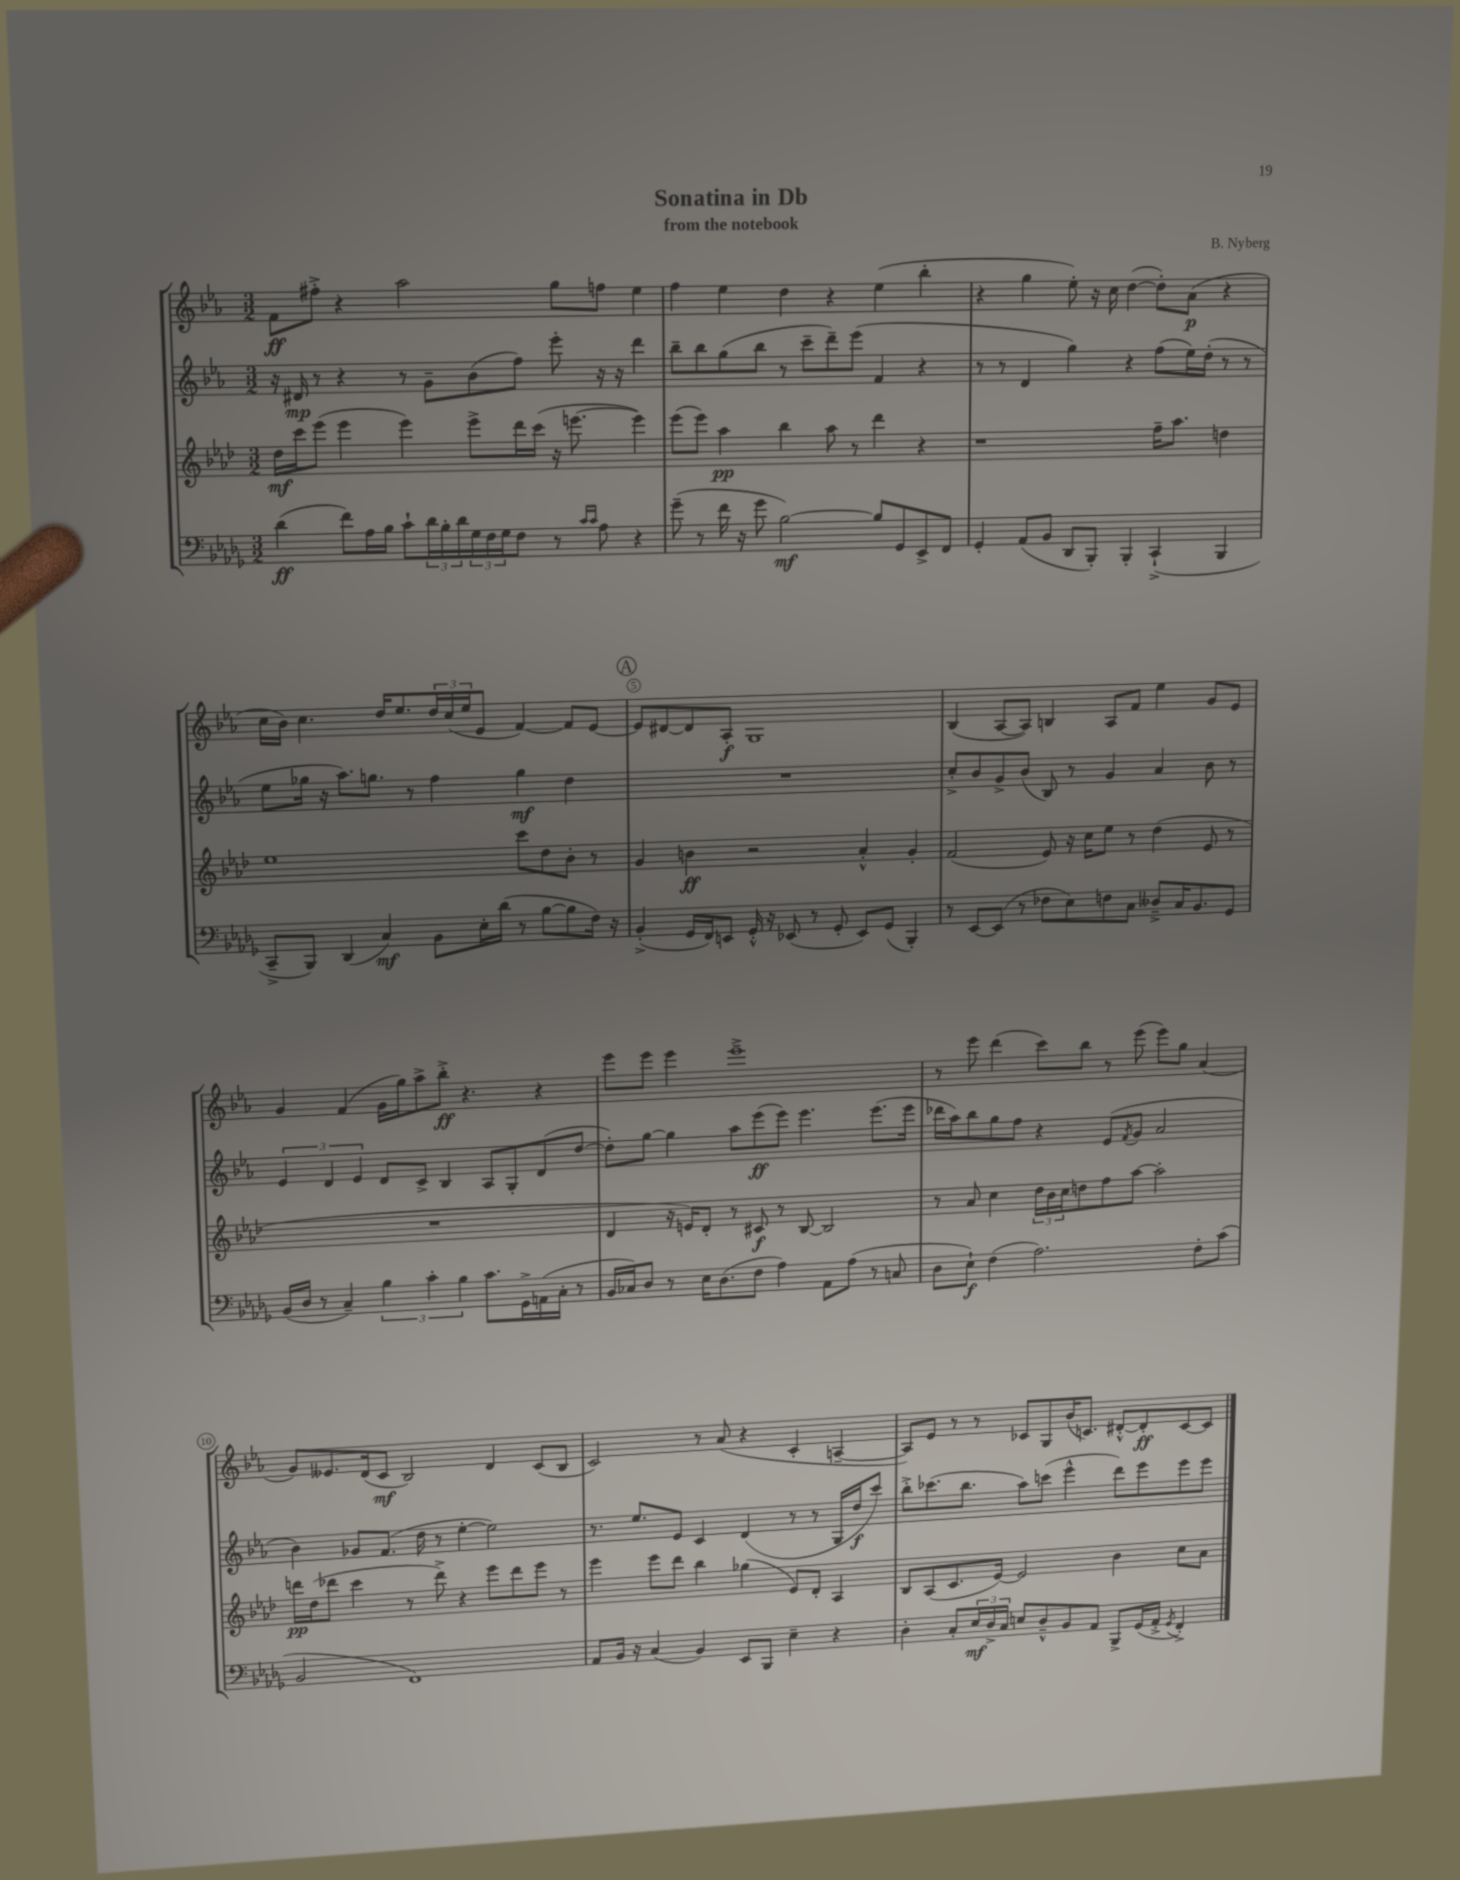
\header { title = "Sonatina in Db" composer = "B. Nyberg" subtitle = "from the notebook" }
<<
\new StaffGroup <<
\new Staff = "s0" {
    \clef treble \key ees \major \numericTimeSignature \time 3/2
    f'8\ff fis''8-.-> r4 aes''2 g''8 f''8 ees''4 |
    f''4 ees''4 d''4 r4 ees''4( bes''4-. |
    r4 g''4 ees''8-.) r16 c''16 d''4~( d''8-.) aes'8\p( r4 |
    c''16 bes'16) c''4. d''16 ees''8. \tuplet 3/2 { d''16 c''16( ees''16 } ees'8 f'4~) f'8 ees'8~ |
    \mark \markup { \circle "A" } ees'8 dis'8~ dis'8 aes8-.\f g1 |
    bes4( aes8~ aes8) b4 aes8 f'8 ees''4 g'8 ees'8 |
    g'4 f'4( g'16 g''16) aes''8-> bes''8-.->\ff r4. r4 |
    ees'''8 ees'''8 ees'''4 ees'''1---> |
    r8 ees'''8 d'''4( c'''8) bes''8 r8 ees'''8( ees'''8) g''8 aes'4( |
    g'8) eeses'8. d'16( c'8\mf bes2) d'4 c'8( bes8 |
    c'2) r8 aes'8( r4 c'4-. a4~-- |
    a8) ees'8 r8 r8 ces'8 g8 bes'16( c'8.) dis'8~-.-^ dis'8-.\ff c'8~ c'8 \bar "|." |
}
\new Staff = "s1" {
    \clef treble \key ees \major \numericTimeSignature \time 3/2
    r16 dis'16\mp r8 r4 r8 g'8-- bes'8( f''8) ees'''8-. r16 r16 d'''4 |
    bes''8-- bes''8 g''8( bes''8 r8 c'''8-- d'''8--) ees'''8( f'4 r4 |
    r8 r8 d'4 g''4) r4 f''8( ees''16) d''16-.( r8 r8 |
    ees''8 ges''16 r16 aes''8.) g''8. r8 f''4 g''4\mf d''4 |
    \mark \markup { \circle "A" } R1. |
    c''8-.-> bes'8 g'8-> bes'8( bes8) r8 g'4 aes'4 bes'8 r8 |
    \tuplet 3/2 { ees'4 d'4 ees'4 } d'8 c'8-> bes4 aes8 g8-. d'8( d''8~ |
    d''8-.) g''8~ g''4 aes''8 ees'''8\ff( ees'''8) ees'''4. ees'''8.( ees'''16 |
    des'''16 aes''16) bes''8 g''8 f''8 r4 ees'8( \acciaccatura { f'8 } g'8 aes'2 |
    bes'4) ges'8 f'8.( d''16 r8 ees''4~-. ees''2) |
    r8. ees''8. ees'8 c'4 d'4( r8 r8 g16 d''16\f c'''8) |
    bes''8-.-> ces'''8.( bes''8. aes''8) c'''8( ees'''4-^ d'''8) ees'''8 ees'''8 ees'''8 \bar "|." |
}
\new Staff = "s2" {
    \clef treble \key aes \major \numericTimeSignature \time 3/2
    des''16\mf c'''16 ees'''8( ees'''4 ees'''4) ees'''8-> des'''16 c'''16( r16 e'''8.~ e'''4) |
    ees'''8( ees'''8) aes''4\pp bes''4 aes''8 r8 des'''4 r4 |
    r1 f''16-- aes''8. d''4 |
    ees''1 c'''8 des''8 bes'8-. r8 |
    \mark \markup { \circle "A" } g'4 b'4\ff r2 aes'4-.-^ g'4-. |
    f'2( ees'8) r16 c''16 ees''8 r8 des''4( ees'8 r8 |
    R1. |
    des'4 r16 e'16) des'8-. r8 cis'8\f r8 bes8~ bes2 |
    r8 aes'8 c''4 \tuplet 3/2 { des''16 bes'16 c''16 } d''8 f''8 aes''8~ aes''2-. |
    d'''16\pp des''16( des'''8 c'''4 r8 des'''8->) r4 ees'''8 des'''8 ees'''8 r8 |
    ees'''4 ees'''8 des'''8 bes''4 ges''4( ees'8) des'8-. aes4 |
    bes8 aes8( c'8. ees'16~) ees'2 bes'4 c''8 aes'8 \bar "|." |
}
\new Staff = "s3" {
    \clef bass \key des \major \numericTimeSignature \time 3/2
    des'4\ff( f'8) aes16 bes16 c'8-! \tuplet 3/2 { des'16 bes16-. des'16 } \tuplet 3/2 { ges16 f16 ges16 } f8 r8 \grace { c'16 c'16 } aes8 r4 |
    ges'8--( r8 f'16 r16 ges'8 bes2~\mf) bes8 ges,8 ees,8-> f,8 |
    ges,4-. aes,8( bes,8 des,8 bes,,8-.) bes,,4-. c,4-!->( bes,,4 |
    c,8---> bes,,8) des,4( c4\mf) bes,8 ees16-. des'16( r8 bes8~ bes8 f16) r16 |
    \mark \markup { \circle "A" } bes,4-.->( ges,16 f,16) e,8 ges,16-.-^ r16 ees,8( r8 ges,8-. ees,8) ges,8( bes,,4-.) |
    r8 ees,8~ ees,8( r8 fes8 ees8) f8 c8 deses8---> c16 bes,8. ges,8 |
    bes,16( des16 r8 c4--) \tuplet 3/2 { bes4 c'4-. bes4 } c'8. ges,16-> a,16( c16-. r8 |
    bes,16 ces16) des8 r8 ees16 des8.( f8 aes4) aes,8 aes8( r8 c8 |
    des8 ees8-!\f) f4( aes2.) f8-. c'8( |
    bes,2 f,1) |
    aes,8 bes,16 r16 c4( bes,4) ees,8 bes,,8 ees4-- r4 |
    des4-. c8-. \tuplet 3/2 { ees16\mf des16-> c16 } e8 des8---^ bes,8 aes,8 bes,,8-> ges,16( aes,16-.-> \acciaccatura { ges,8 } f,4-.->) \bar "|." |
}
>>
>>
\layout { \context { \Score \override BarNumber.break-visibility = ##(#f #t #t) barNumberVisibility = #(every-nth-bar-number-visible 5) \override BarNumber.stencil = #(make-stencil-circler 0.1 0.3 ly:text-interface::print) } }
